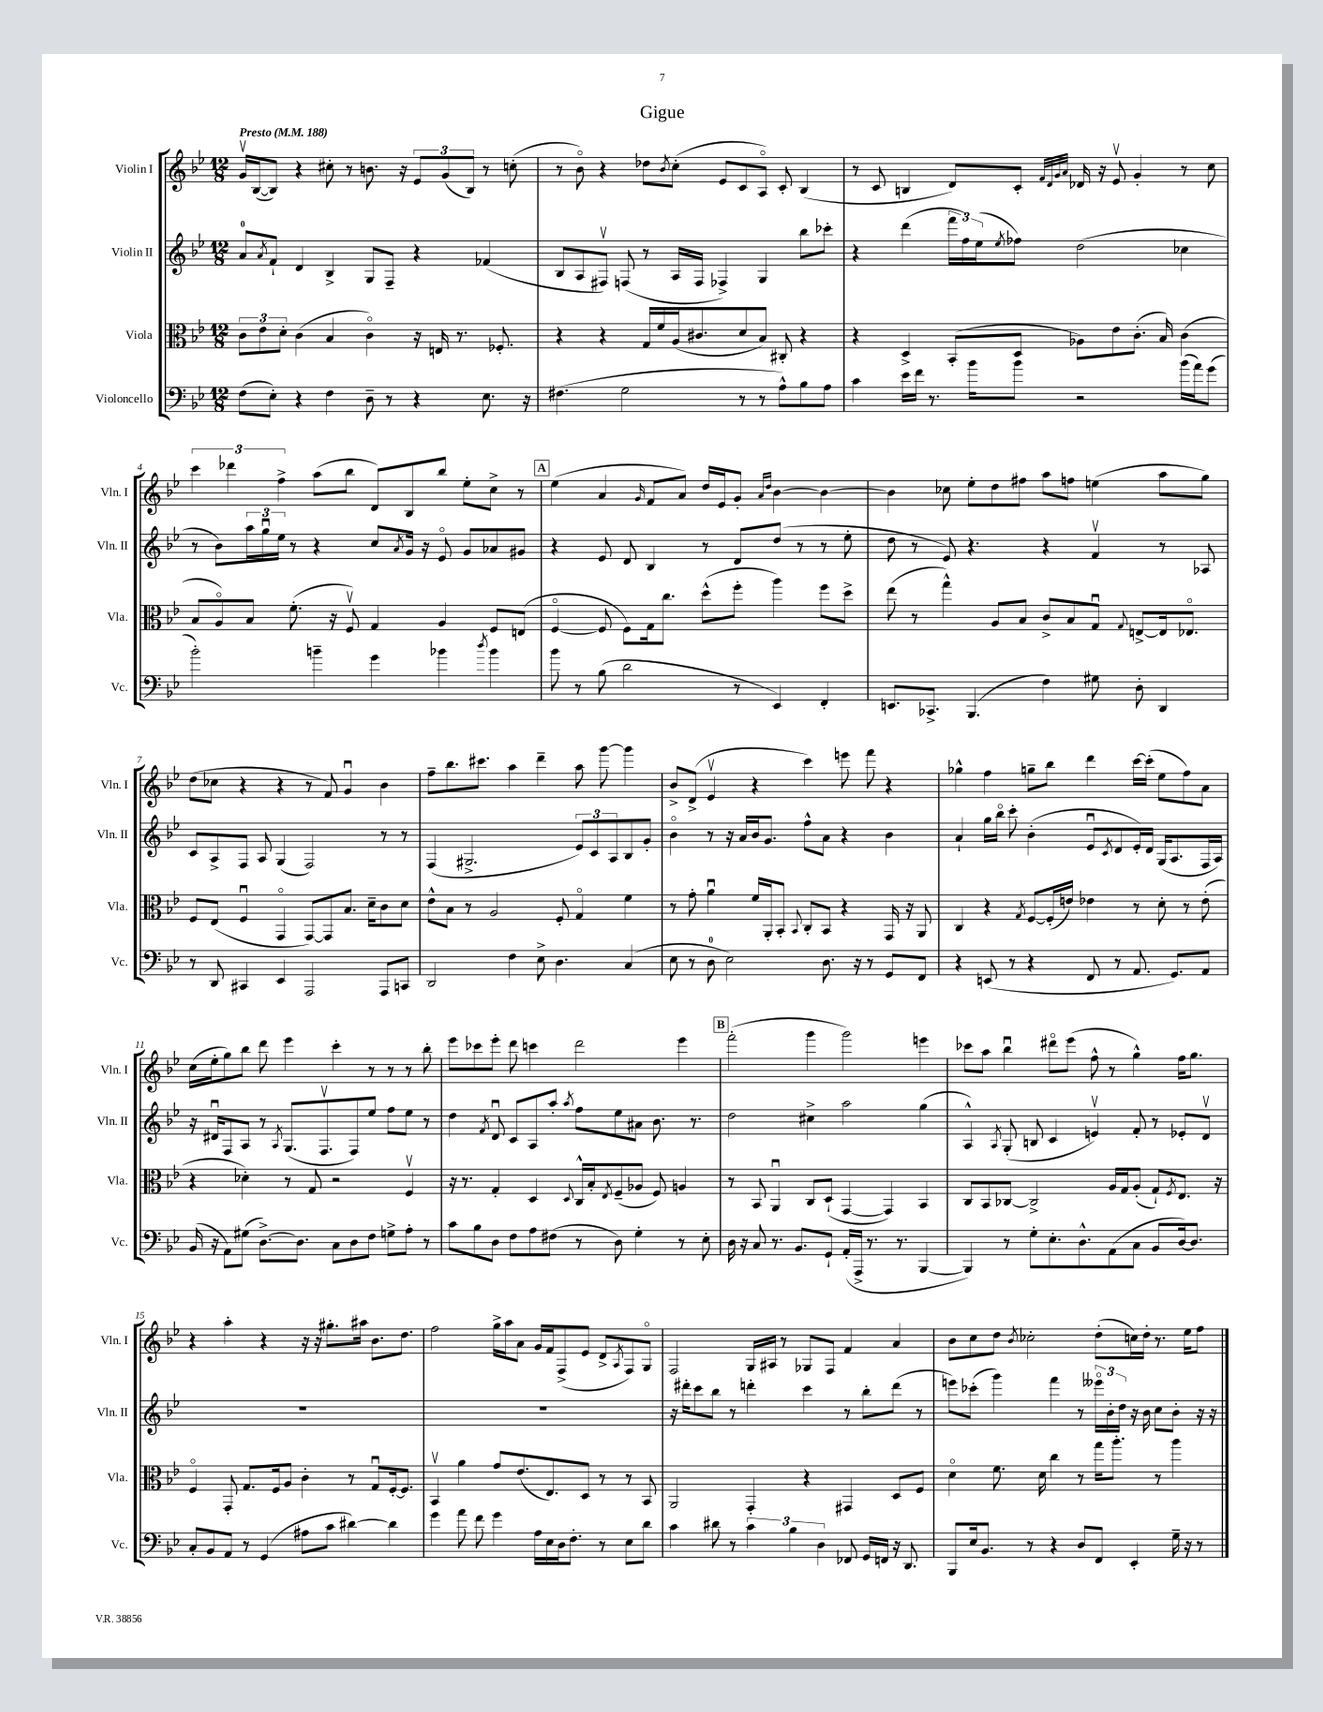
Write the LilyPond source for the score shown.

\header { title = "Gigue" }
<<
\new StaffGroup <<
\new Staff = "s0" \with { instrumentName = "Violin I" shortInstrumentName = "Vln. I" } {
    \clef treble \key bes \major \numericTimeSignature \time 12/8 \tempo "Presto" 4 = 188
    g'16\upbow bes16~( bes8) r4 cis''8-. r8 b'8. r16 \tuplet 3/2 { ees'8 g'8( bes8) } r8 c''8-.( |
    r8 bes'8\flageolet) r4 des''8 \acciaccatura { bes'8 } c''8-.( ees'8 c'8 a8\flageolet) c'8-. bes4( |
    r8 c'8 b4 d'8) c'8-. \grace { f'32 d'32 g'32 a'32 } des'16 r16 ees'8\upbow g'4-. r8 c''8 |
    \tuplet 3/2 { c'''4 des'''4 f''4-> } a''8( bes''8 d'8) bes8 bes''8 ees''8-. c''8-> r8 |
    \mark \markup { \box "A" } ees''4( a'4 \grace { g'16 } f'8 a'8) d''16 ees'16 g'8-. \grace { a'16 d''16 } bes'4~ bes'4~ |
    bes'4 ces''8 ees''8-. d''8 fis''8 a''8 f''8 e''4( a''8 g''8) |
    d''8( ces''8 r4 r4 r8 f'8) g'4\downbow bes'4 |
    f''8-- bes''8. cis'''8. a''4 d'''4-- a''8 g'''8~ g'''4 |
    bes'8-> d'8->( ees'4\upbow r4 c'''4) e'''8 f'''8 r4 |
    ges''4-^ f''4 g''8-- bes''8 d'''4 c'''16~ c'''16-.( ees''8 f''8) a'8 |
    c''16( ees''16-. g''8) bes''8 d'''8 ees'''4 c'''4-. r8 r8 r8 bes''8-. |
    ees'''8 ces'''8 ees'''8-. d'''8 c'''4 d'''2 ees'''4 |
    \mark \markup { \box "B" } f'''2-.( g'''4 g'''2) e'''4 |
    ces'''8 a''8 bes''4\downbow dis'''8\flageolet ees'''8( f''8-^ r8 g''4-^) f''16 g''8. |
    r4 a''4-. r4 r16 r16 gis''8.-. ais''16 bes'8. d''8. |
    f''2 g''16-> a''16 a'8 g'16 f'16 f8->( ees'8 d'8-> \acciaccatura { a8 } f8) g8\flageolet |
    f2 g16 ais16 r8 ges8 f8 f'4 a'4 |
    bes'8 c''8 d''8 \acciaccatura { bes'8 } ces''2-. d''8-.( c''16) d''16-. r8. ees''16 f''8 \bar "|." |
}
\new Staff = "s1" \with { instrumentName = "Violin II" shortInstrumentName = "Vln. II" } {
    \clef treble \key bes \major \numericTimeSignature \time 12/8
    a'8-0 \acciaccatura { a'8 } f'8-! d'4 bes4-> g8 f8-- r4 fes'4( |
    bes8 a8 fis8\upbow) f8( r8 a16 f16 fes4->) g4 bes''8 ces'''8-. |
    r4 d'''4( \tuplet 3/2 { f'''16 f''16) ees''16( } \acciaccatura { ees''8 } fes''8) d''2( ces''4 |
    r8 bes'8) \tuplet 3/2 { a''16 g''16\downbow ees''16 } r8 r4 c''8 \acciaccatura { a'8 } g'16 r16 ees'8\flageolet g'8 aes'8 gis'8 |
    \mark \markup { \box "A" } r4 ees'8 d'8 bes4 r8 d'8 d''8( r8 r8 ees''8-. |
    d''8 r8 ees'8) r4. r4 f'4\upbow r8 aes8 |
    c'8 a8-> f8 a8 g4( f2) r8 r8 |
    f4( gis2.-> \tuplet 3/2 { ees'8) c'8 a8 } bes8 g'8-. |
    bes'4\flageolet r8 r16 a'16 bes'16 g'8. f''8-^ a'8 r4 bes'4 |
    a'4-! g''16 bes''16\flageolet c'''8-. bes'4-.( ees'8\downbow \acciaccatura { c'8 } d'8 ees'16-.) d'16 g16( a8. f16 a16) |
    r16 dis'16\downbow f8 a8 r8 \acciaccatura { a8 } g8.( f8.\upbow f8) ees''8 f''8 ees''8 r8 |
    d''4 \acciaccatura { f'8 } d'8\downbow c'8 a8 a''8-. \acciaccatura { a''8 } f''8 ees''8 ais'8 bes'8. r8. |
    \mark \markup { \box "B" } d''2 cis''4-> a''2 g''4( |
    a4-^) \acciaccatura { a8 } g8-.( b8 c'4 e'4\upbow) f'8-. r8 ees'8-. d'8\upbow |
    R1. |
    R1. |
    r16 dis'''16-. c'''8 bes''8 r8 d'''4-. c'''4 r8 bes''8-. d'''8( r8 |
    e'''8) ces'''8-.( g'''4) f'''4 r8 \tuplet 3/2 { eeses'''16\flageolet bes'16-. d''16 } r16 bes'16 c''8 bes'8-. r16 r16 \bar "|." |
}
\new Staff = "s2" \with { instrumentName = "Viola" shortInstrumentName = "Vla." } {
    \clef alto \key bes \major \numericTimeSignature \time 12/8
    \tuplet 3/2 { c'8 ees'8 d'8-. } c'4( bes4 c'4\flageolet) r16 e16 r8. fes8.-. |
    r4 r4 g16 f'16 a16( cis'8. d'8 bes8) cis8-. r4 |
    r4 d4-> bes,8-.( d8 aes8) ees'8 c'8.-.( bes16) c'4( |
    bes8 a8\flageolet) bes8 f'8.-.( r16 f8\upbow) g4 a4 f8 e8( |
    \mark \markup { \box "A" } f4~\flageolet f8 f8) g16 c''8. d''8-^( f''8-. a''4) f''8 d''8-> |
    ees''8( r8 g''4-^) a8 bes8 c'8-> bes8 g8\downbow \appoggiatura { g8 } e8~-> e16 ees8.\flageolet |
    f8 ees8( f4\downbow g,4\flageolet g,8~) g,8 bes8. d'16-- c'8 d'8 |
    ees'8-^ bes8 r8 a2 f8-. g4\flageolet f'4 |
    r8 g'8-. a'4\downbow f'16 a,16-. bes,8-. \appoggiatura { bes,8 } c8-. bes,8 r4 g,16 r16 a,8 |
    c4 r4 \acciaccatura { g8 } f8~ f16-.( e'16) ees'4 r8 d'8-. r8 ees'8-.( |
    r4 des'4-.) r8 g8 r2 f4\upbow |
    r16 r8. g4-. d4 \appoggiatura { d8 } c16-^ bes16-. \acciaccatura { ees8 } f8--( aes8 f8) a4 |
    \mark \markup { \box "B" } r8 bes,8 a,4\downbow c8 d8-!( g,4~ g,4) bes,4 |
    c8 bes,8 ces8~ ces2-> a16 g16 a8-.( g8-!) \acciaccatura { f8 } ees8. r16 |
    f4\flageolet g,8-. g8. f16 a8 c'4-. r8 g8\downbow f16~-. f8. |
    bes,4\upbow a'4 g'8 ees'8.( ees8.) d8 r8 r8 bes,8 |
    a,2 g,4-. r4 gis,4 d8 f8 |
    d'4\flageolet f'8. d'16 c''4 r8 g''16 a''8.-. r8 a''4 \bar "|." |
}
\new Staff = "s3" \with { instrumentName = "Violoncello" shortInstrumentName = "Vc." } {
    \clef bass \key bes \major \numericTimeSignature \time 12/8
    f8( ees8-.) r4 f4 d8-- r8 r4 ees8. r16 |
    fis4.( g2 r8 r8 a8-^) bes8 a8 |
    c'4 ees'16 f'16 r8. bes'16 bes'8 r2 bes'16( a'16) g'8( |
    bes'2-.) b'4-- g'4 bes'4 \acciaccatura { d''8 } bes'4 |
    \mark \markup { \box "A" } bes'8 r8 bes8( d'2 r8 ees,4) f,4-. |
    e,8. ces,8.-> bes,,4.( f4) gis8 d8-. d,4 |
    r8 d,8 cis,4 ees,4 a,,2 a,,8 c,8 |
    d,2 f4 ees8-> d4. c4( |
    ees8 r8 d8-0 ees2) d8. r16 r8 g,8 f,8 |
    r4 e,8( r8 r4 f,8 r8 a,8. g,8.) a,8 |
    bes,16( r16 a,8) gis8( d8.~->) d8. c8 d8 f8 g8-> a8-. r8 |
    c'8 bes8 d8 f8 a8 fis8( r8 d8) g4-. r8 ees8-. |
    \mark \markup { \box "B" } d16 r16 c8 r8. bes,8. g,8-! a,16-.( a,,16-> r8. r8. bes,,4~ |
    bes,,4) r8 g8-. ees8.-. d8.-^ a,8( c8 bes,8 d16~) d8. |
    c8-. bes,8 a,8 r8 g,4( ais8 c'8 dis'4~) dis'4 |
    g'4 a'8 f'8 g'4 a16 ees16 d16 f8.-. r8 ees8 d'8 |
    c'4 dis'8 r8 \tuplet 3/2 { c'4 bes4 d4 } fes,8 g,16 f,16 r16 d,8. |
    bes,,8 ees16 bes,8. r8 r4 d8 f,8 ees,4-. g16-- r16 r8 \bar "|." |
}
>>
>>
